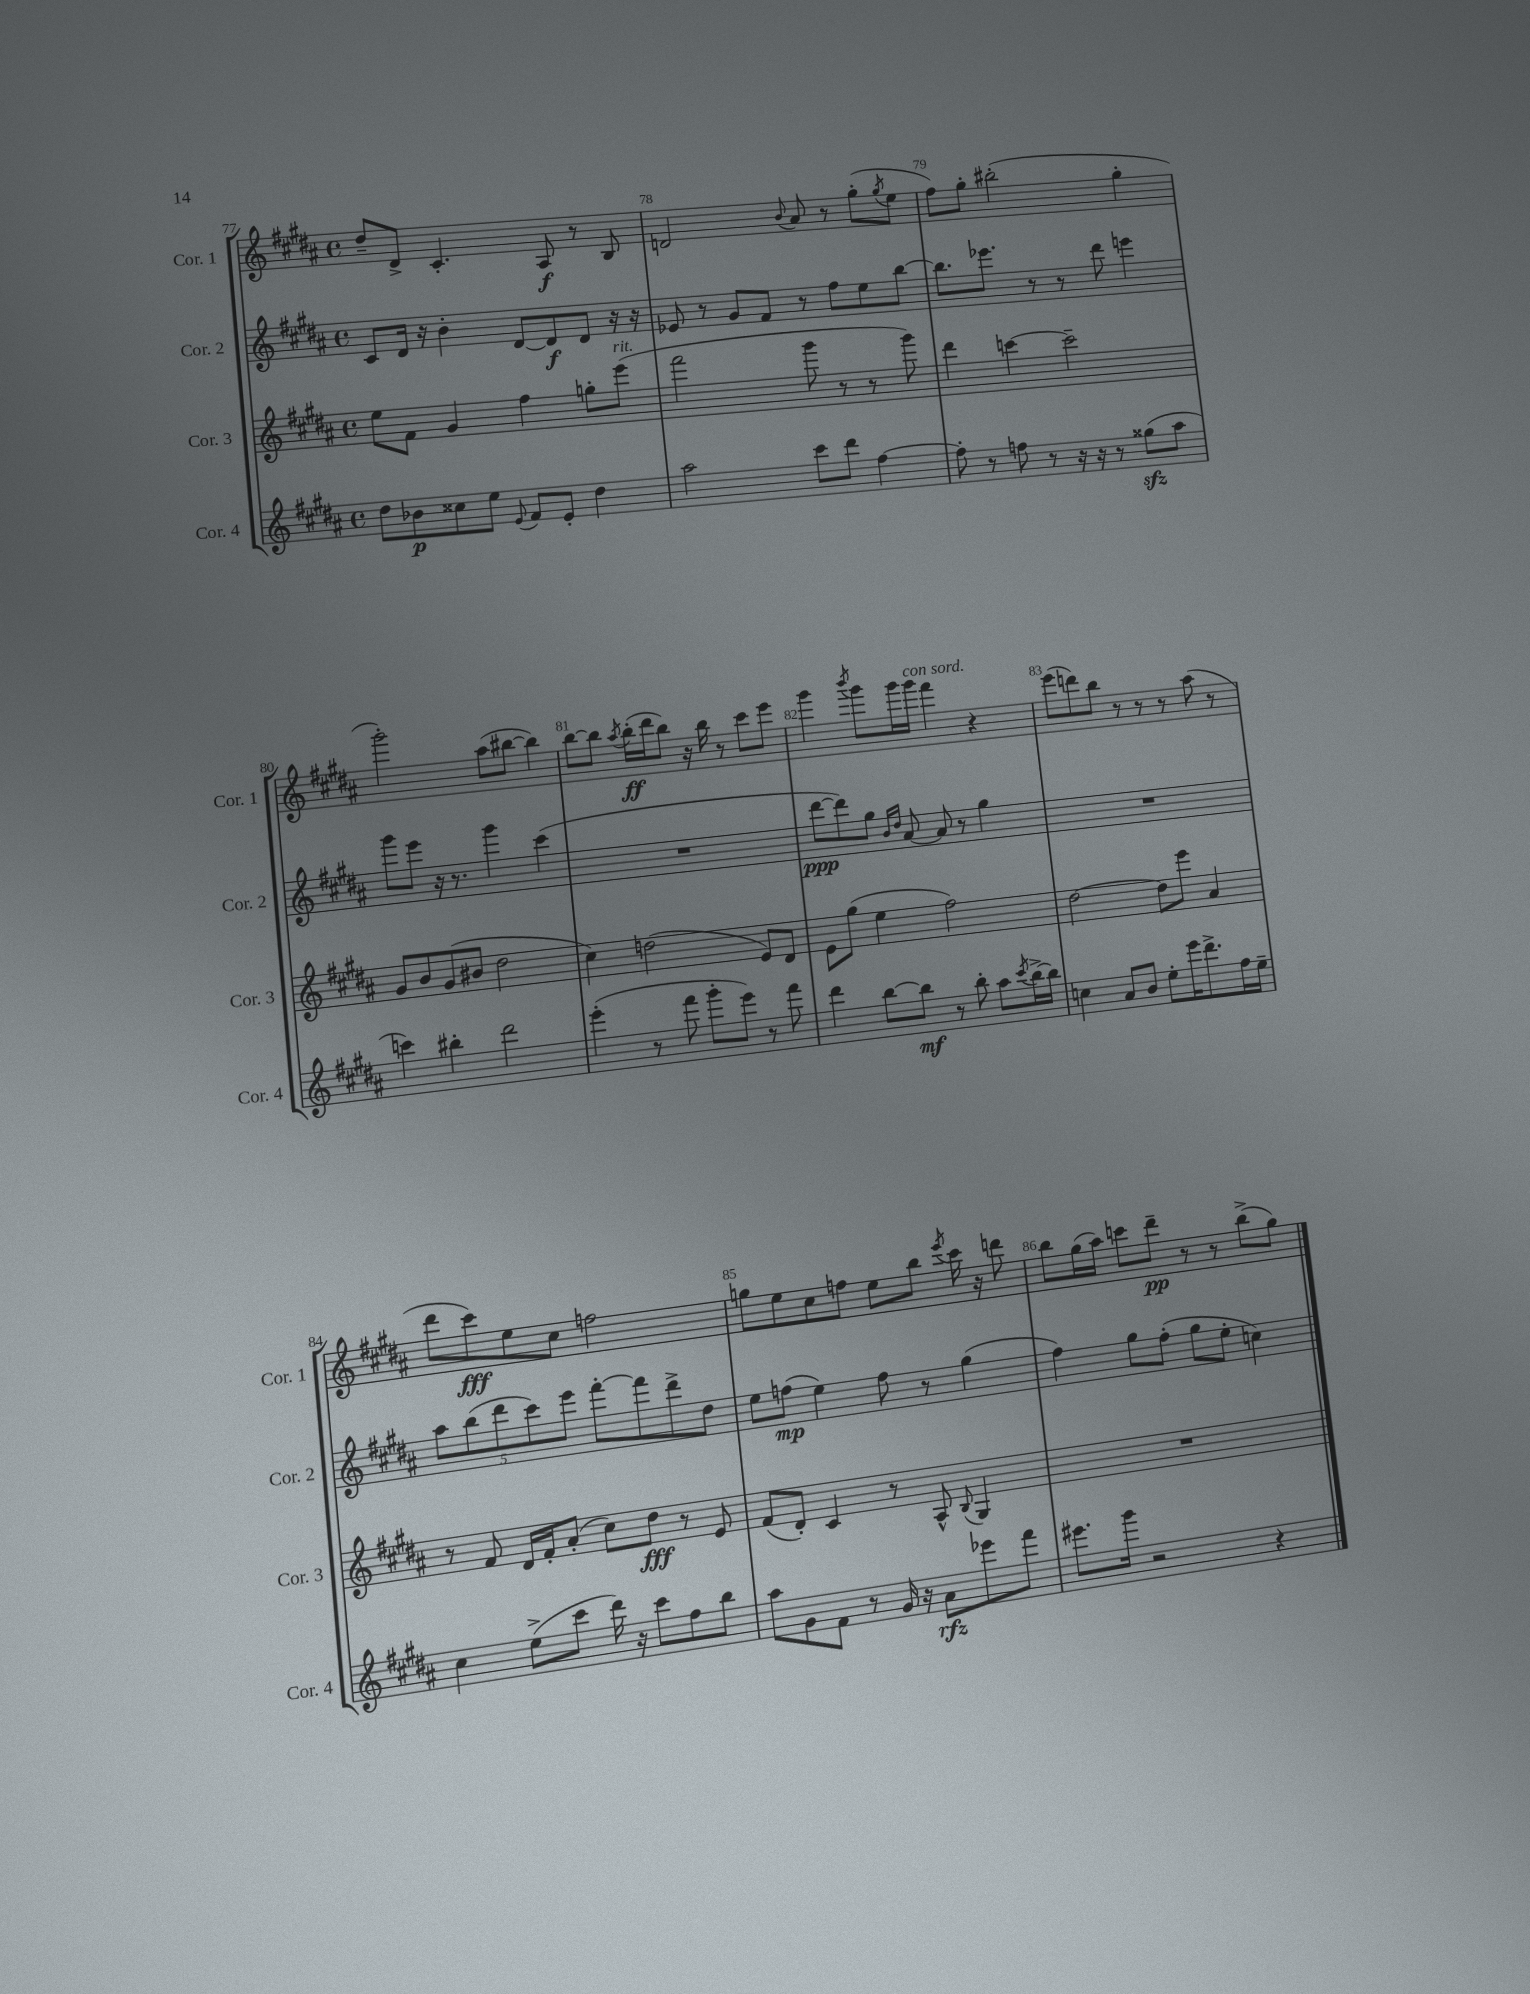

**kern	**kern	**kern	**kern
*staff4	*staff3	*staff2	*staff1
*clefG2	*clefG2	*clefG2	*clefG2
*k[f#c#g#d#a#]	*k[f#c#g#d#a#]	*k[f#c#g#d#a#]	*k[f#c#g#d#a#]
*M4/4	*M4/4	*M4/4	*M4/4
*met(c)	*met(c)	*met(c)	*met(c)
8dd#	8ee	8c#	8dd#~
8b-	8f#	16d#	8d#^
.	.	16r	.
8cc##	4g#	4b'	4.c#'
8ee	.	.	.
8qqe	.	.	.
8f#	4ff#	[8d#	.
8e'	.	8d#]	8A#
4dd#	8gg'	8d#	8r
.	(8eee	16r	8B
.	.	16r	.
=	=	=	=
2aa#	2fff#	8e-	2d
.	.	8r	.
.	.	8g#	.
.	.	8f#	.
.	.	.	8qqb
8ccc#	8ggg#	8r	8a#
8ddd#	8r	8ff#	8r
[4ff#	8r	8ee	(8gg#'
.	.	.	8qgg#
.	8ggg#)	[8bb	8ee
=	=	=	=
8ff#']	4ddd#	8.bb]	8ff#)
8r	.	.	8gg#'
.	.	8.eee-	.
8ff	[4ccc	.	(2bb#'
8r	.	8r	.
16r	2ccc~]	8r	.
16r	.	.	.
8r	.	8ddd#	.
(8gg##	.	4eee	4gg#'
8aa#	.	.	.
=	=	=	=
4ccc)	8g#	8ggg#	2ggg#')
.	8b	8eee	.
4bb#'	(8g#	16r	.
.	.	8.r	.
.	8b#	.	.
2ddd#	2dd#	4ggg#	(8aa#
.	.	.	[8bb#
.	.	(4ccc#	4bb#])
=	=	=	=
(4eee'	4cc#)	1r	[8bb
.	.	.	8bb]
.	.	.	8qaa#
8r	(2dd	.	(16bb'
.	.	.	16ddd#
8fff#	.	.	8bb)
8ggg#'	.	.	16r
.	.	.	16bb
8eee)	.	.	8r
8r	8e)	.	8ccc#
8fff#	8d#	.	8eee
=	=	=	=
4ddd#	8e	[8ddd#	4ggg#
.	(8gg#	8ddd#])	.
.	.	.	8qbbb
[8bb	4ee	8gg#	8ggg#
.	.	16qqb	.
.	.	16qqdd#	.
8bb]	.	[8a#	16ggg#
.	.	.	16ggg#
8r	2ff#)	8a#]	4fff#
8bb'	.	8r	.
8aa#	.	4gg#	4r
8qccc#	.	.	.
[16bb^	.	.	.
16bb]	.	.	.
=	=	=	=
4cc	[2dd#	1r	(8eee
.	.	.	8ddd)
8a#	.	.	8bb
8b	.	.	8r
8ee'	8dd#]	.	8r
16eee	8eee	.	8r
8.ddd#^	.	.	.
.	4a#	.	(8aa#
16ff#	.	.	8r
16ee~	.	.	.
=	=	=	=
4cc#	8r	10aa#	8ddd#
.	.	(10bb	.
.	8f#	.	8ccc#)
.	.	10ddd#	.
(8ee^	16d#	.	8ee
.	.	10ccc#)	.
.	16f#'	.	.
8ccc#	(8a#'	.	8cc#
.	.	10eee	.
16ddd#)	8cc#)	[8fff#'	2ff
16r	.	.	.
8ccc#	8dd#	8fff#]	.
8ff#	8r	8ddd#^	.
8bb	8e	8dd#	.
=	=	=	=
8aa#	(8f#	8ee	8gg
8g#	8d#')	(8ff	8ee
8f#	4c#	4ee)	8cc#
8r	.	.	8ff
16g#	8r	8ff	8ee
16r	.	.	.
8a#	8A#^^	8r	8bb
.	8qqB	.	8qeee
8eee-	4G#	(4gg#	16ccc#
.	.	.	16r
8fff#	.	.	8ddd
=	=	=	=
8.eee#	1r	4ff#)	8bb
.	.	.	(16gg#
16ggg#	.	.	16aa#)
2r	.	8gg#	8ccc
.	.	(8ff#'	8ddd#~
.	.	8gg#	8r
.	.	8ee'	8r
4r	.	4cc)	(8bb^
.	.	.	8gg#)
==	==	==	==
*-	*-	*-	*-
